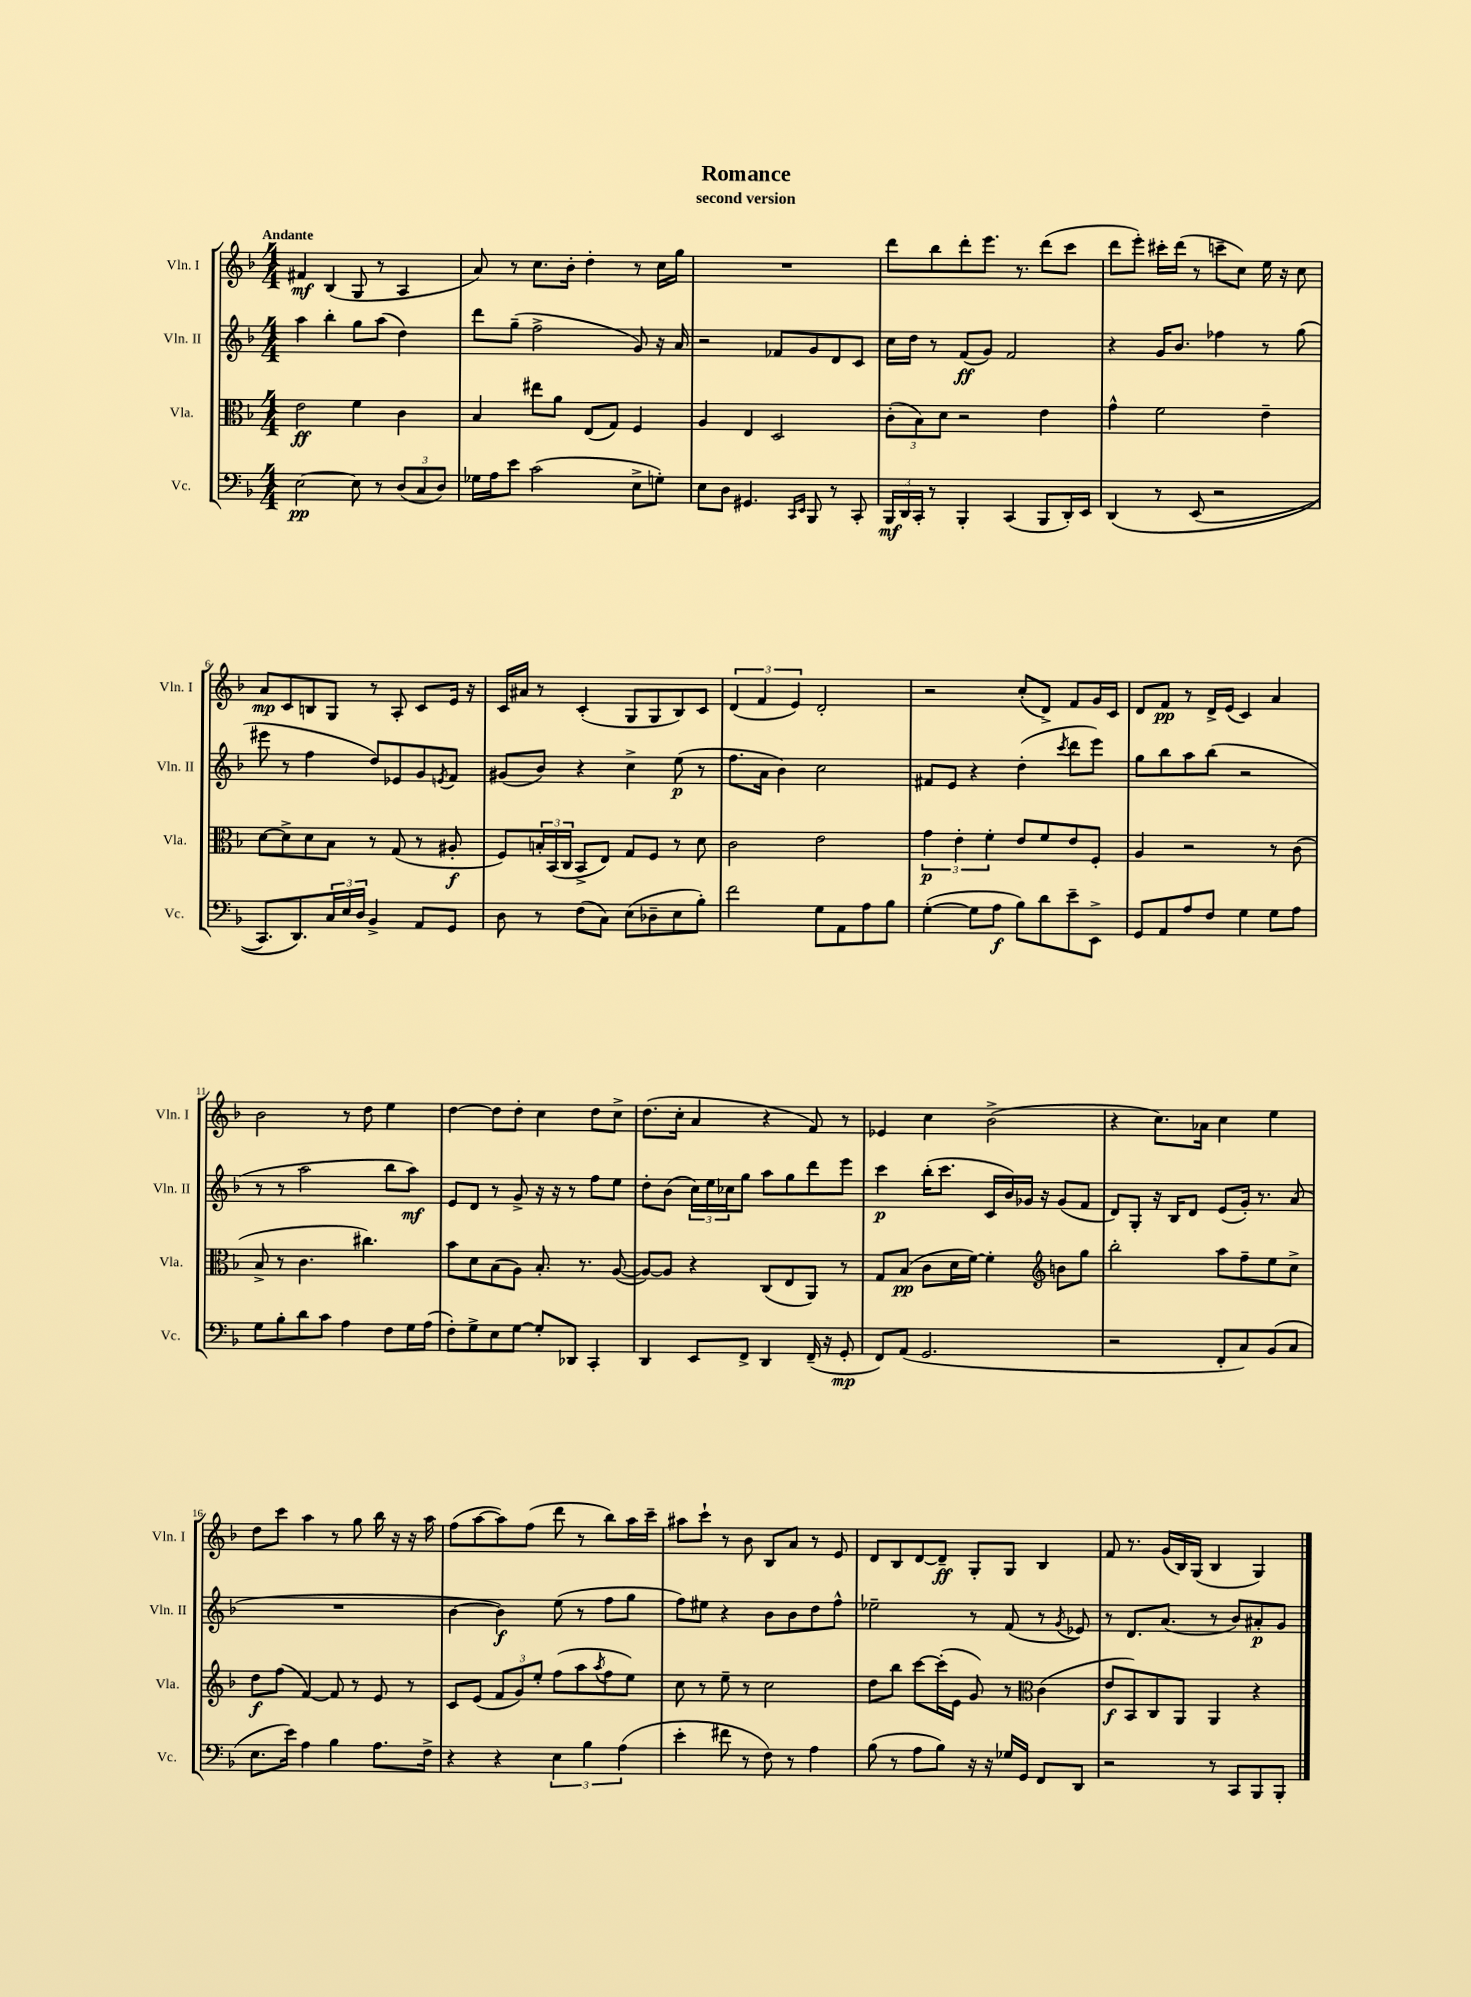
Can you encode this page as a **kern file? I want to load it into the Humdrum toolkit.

**kern	**kern	**kern	**kern
*staff4	*staff3	*staff2	*staff1
*clefF4	*clefC3	*clefG2	*clefG2
*k[b-]	*k[b-]	*k[b-]	*k[b-]
*M4/4	*M4/4	*M4/4	*M4/4
[2E\	2e\	4aa\	4f#/
.	.	4bb-'\	(4B-/
8E\]	4f\	8gg\L	8G/
8r	.	(8aa\J	8r
(12D/L	4c\	4dd\)	4A/
12C/	.	.	.
12D/J)	.	.	.
=	=	=	=
16G-\LL	4B-/	8ddd\L	8a/)
16A\J	.	.	.
8e\J	.	(8gg~\J	8r
(2c\	8ee#\L	2ff^\	8.cc\L
.	8a\J	.	.
.	.	.	16b-'\Jk
.	(8E/L	.	4dd'\
.	8G/J)	.	.
8E^\L	4F/	8g/)	8r
8G'\J)	.	16r	16cc\LL
.	.	16a/	16gg\JJ
=	=	=	=
8E\L	4A/	2r	1r
8D\J	.	.	.
4.GG#/	4E/	.	.
.	2D/	8f-/L	.
16qqCC/LL	.	.	.
16qqEE/JJ	.	.	.
8BBB-/	.	8g/	.
8r	.	8d/	.
8CC'/	.	8c/J	.
=	=	=	=
24BBB-/LL	(12c'\L	16cc\LL	8ddd\L
24DD/	.	.	.
.	.	16dd\JJ	.
24CC'/JJ	12B-\)	.	.
8r	.	8r	8bb-\
.	12d\J	.	.
4BBB-'/	2r	(8f/L	8ddd'\
.	.	8g/J)	8.eee\J
(4CC/	.	2f/	.
.	.	.	8.r
8BBB-/L	4e\	.	(8ddd\L
16DD'/L)	.	.	8ccc\J
16EE/JJ	.	.	.
=	=	=	=
&(4DD/	4g^^\	4r	8ddd\L
.	.	.	8eee'\J)
8r	2f\	16g/LK	16ccc#'\LL
.	.	8.b-/J	(16ddd\JJ
(8EE/	.	.	8r
2r	.	4ff-\	8ccc~\L
.	.	.	8cc\J)
.	4e~\	8r	16ee\
.	.	.	16r
.	.	(8gg\	8cc\
=	=	=	=
8.CC/L)	[8d\L	8eee#\	8a/L
.	8d^\]	8r	8c/
8.DD/&)	.	.	.
.	8d\	4ff\	8B/
24C/L	8B-\J	.	8G/J
24E/	.	.	.
24D/JJ	.	.	.
4BB-^/	8r	8dd/L)	8r
.	(8G/	8e-/	8A'/
8AA/L	8r	8g/	8c/L
.	.	8qe/	.
8GG/J	8A#'/	8f/J	16e/Jk
.	.	.	16r
=	=	=	=
8D\	8F/L)	(8g#/L	16c/LL
.	.	.	16a#/JJ
8r	24B'/L	8b-/J)	8r
.	(24BB-/	.	.
.	24C/JJ	.	.
(8F\L	8BB-^/L	4r	(4c'/
8C\J)	8E/J)	.	.
(8E\L	8G/L	4cc^\	8G/L
8D-~\	8F/J	.	8G/
8E\	8r	(8ee\	8B-/)
8B-'\J)	8d\	8r	8c/J
=	=	=	=
2f\	2c\	8.ff\L	(6d/
.	.	.	6f/
.	.	16a\Jk	.
.	.	4b-\)	.
.	.	.	6e/)
8G\L	2e\	2cc\	2d'/
8AA\	.	.	.
8A\	.	.	.
8B-\J	.	.	.
=	=	=	=
([4G'\	6g\	8f#/L	2r
.	.	8e/J	.
.	6e'\	.	.
8G\]L	.	4r	.
.	6f'\	.	.
8A\J	.	.	.
8B-\L)	8e/L	(4dd'\	(8cc'/L
8d\	8f/	.	8d^/J)
.	.	8qccc/	.
8e~\	8e/	8ddd\L	8f/L
8EE^\J	8F'/J	8eee\J)	16g/L
.	.	.	16c/JJ
=	=	=	=
8GG/L	4A/	8gg\L	8d/L
8AA/	.	8bb-\	8f/J
8A/	2r	8aa\	8r
8F/J	.	(8bb-\J	16d^/LL
.	.	.	(16e/JJ
4G\	.	2r	4c/)
8G\L	8r	.	4a/
8A\J	(8c\	.	.
=	=	=	=
8G\L	8B-^/	8r	2b-\
8B-'\	8r	8r	.
8d\	4.c\	2aa\	.
8c\J	.	.	.
4A\	.	.	8r
.	4.cc#\)	.	8dd\
8F\L	.	8bb-\L	4ee\
16G\L	.	8aa\J)	.
(16A\JJ	.	.	.
=	=	=	=
8F'\L)	8b-\L	8e/L	[4dd\
8G^\	8d\	8d/J	.
8E\	(8B-\	8r	8dd\]L
[8G\J	8A\J)	8g^/	8dd'\J
8G'/]L	8.B-'/	16r	4cc\
.	.	16r	.
8DD-/J	.	8r	.
.	8.r	.	.
4CC'/	.	8ff\L	8dd\L
.	([8A/	8ee\J	8cc^\J
=	=	=	=
4DD/	8A/_L)	8dd'\L	(8.dd\L
.	8A/]J	(8b-\J	.
.	.	.	16cc'\Jk
8EE/L	4r	24cc\LL)	4a/
.	.	24ee\	.
.	.	24cc-\J	.
8FF^/J	.	8gg\J	.
4DD/	(8C/L	8aa\L	4r
.	8E/	8gg\	.
(16FF~/	8AA/J)	8ddd\	8f/)
16r	.	.	.
8GG'/	8r	8eee\J	8r
=	=	=	=
8FF/L)	8G/L	4ccc\	4e-/
(8AA/J	(8B-/J	.	.
2.GG/	8c\L	(16bb-'\LK	4cc\
.	.	8.ccc\J	.
.	16d\L	.	.
.	[16f\JJ)	.	.
.	4f'\]	16c/LL	(2b-^\
.	.	16b-/)	.
.	.	16g-/JJ	.
.	.	16r	.
*	*clefG2	*	*
.	8b\L	(8g-/L	.
.	8gg\J	8f/J	.
=	=	=	=
2r	2bb-'\	8d/L)	4r
.	.	8G'/J	.
.	.	16r	8.cc\L)
.	.	16B-/LK	.
.	.	8d/J	.
.	.	.	16a-\Jk
8FF'/L	8aa\L	(8e/L	4cc\
8C/)	8ff~\	16g'/Jk)	.
.	.	8.r	.
(8BB-/	8ee\	.	4ee\
8C/J	8cc^\J	(8a/	.
=	=	=	=
8.E\L	8dd\L	1r	8dd\L
.	(8ff\J	.	8ccc\J
16e\Jk)	.	.	.
4A\	[4f/)	.	4aa\
4B-\	8f/]	.	8r
.	8r	.	8gg\
8.A\L	8e/	.	16bb-\
.	.	.	16r
.	8r	.	16r
16F^\Jk	.	.	16aa\
=	=	=	=
4r	8c/L	[4b-\	(8ff\L
.	(8e/J	.	[8aa\
4r	12f/L	4b-\])	8aa\])
.	12g/)	.	.
.	.	.	(8ff\J
.	12ee'/J	.	.
6E\	(8ff\L	(8ee\	8ddd\
.	8aa\	8r	8r
6B-\	.	.	.
.	8qaa/	.	.
.	8ff\	8ff\L	8bb-\L)
(6A\	.	.	.
.	8ee\J)	8gg\J	16aa\L
.	.	.	16ccc~\JJ
=	=	=	=
4e'\	8cc\	8ff\L)	8aa#\L
.	8r	8ee#\J	8ccc`\J
8f#\	8ee~\	4r	8r
8r	8r	.	8b-\
8F\)	2cc\	8b-\L	8B-/L
8r	.	8b-\	8a/J
4A\	.	8dd\	8r
.	.	8ff^^\J	8e/
=	=	=	=
(8B-\	8dd\L	2ee-~\	8d/L
8r	8bb-\J	.	8B-/
8A\L	[8ccc\L	.	[8d/
8B-\J)	(16ccc'\]L	.	8d~/]J
.	16e\JJ	.	.
16r	8g/)	8r	8G'/L
16r	.	.	.
16G-/LL	8r	(8f/	8G/J
16GG/JJ	.	.	.
*	*clefC3	*	*
8FF/L	(4c\	8r	4B-/
.	.	8qg/	.
8DD/J	.	8e-/)	.
=	=	=	=
2r	8e/L	8r	8f/
.	8BB-/)	8.d/L	8.r
.	8C/	.	.
.	.	(8.a/J	(16g/LL
.	8AA/J	.	16B-/)
.	.	.	(16G/JJ
8r	4AA/	8r	4B-/
8CC/L	.	8b-/L)	.
8BBB-/	4r	8a#'/	4G/)
8BBB-'/J	.	8g/J	.
==	==	==	==
*-	*-	*-	*-
